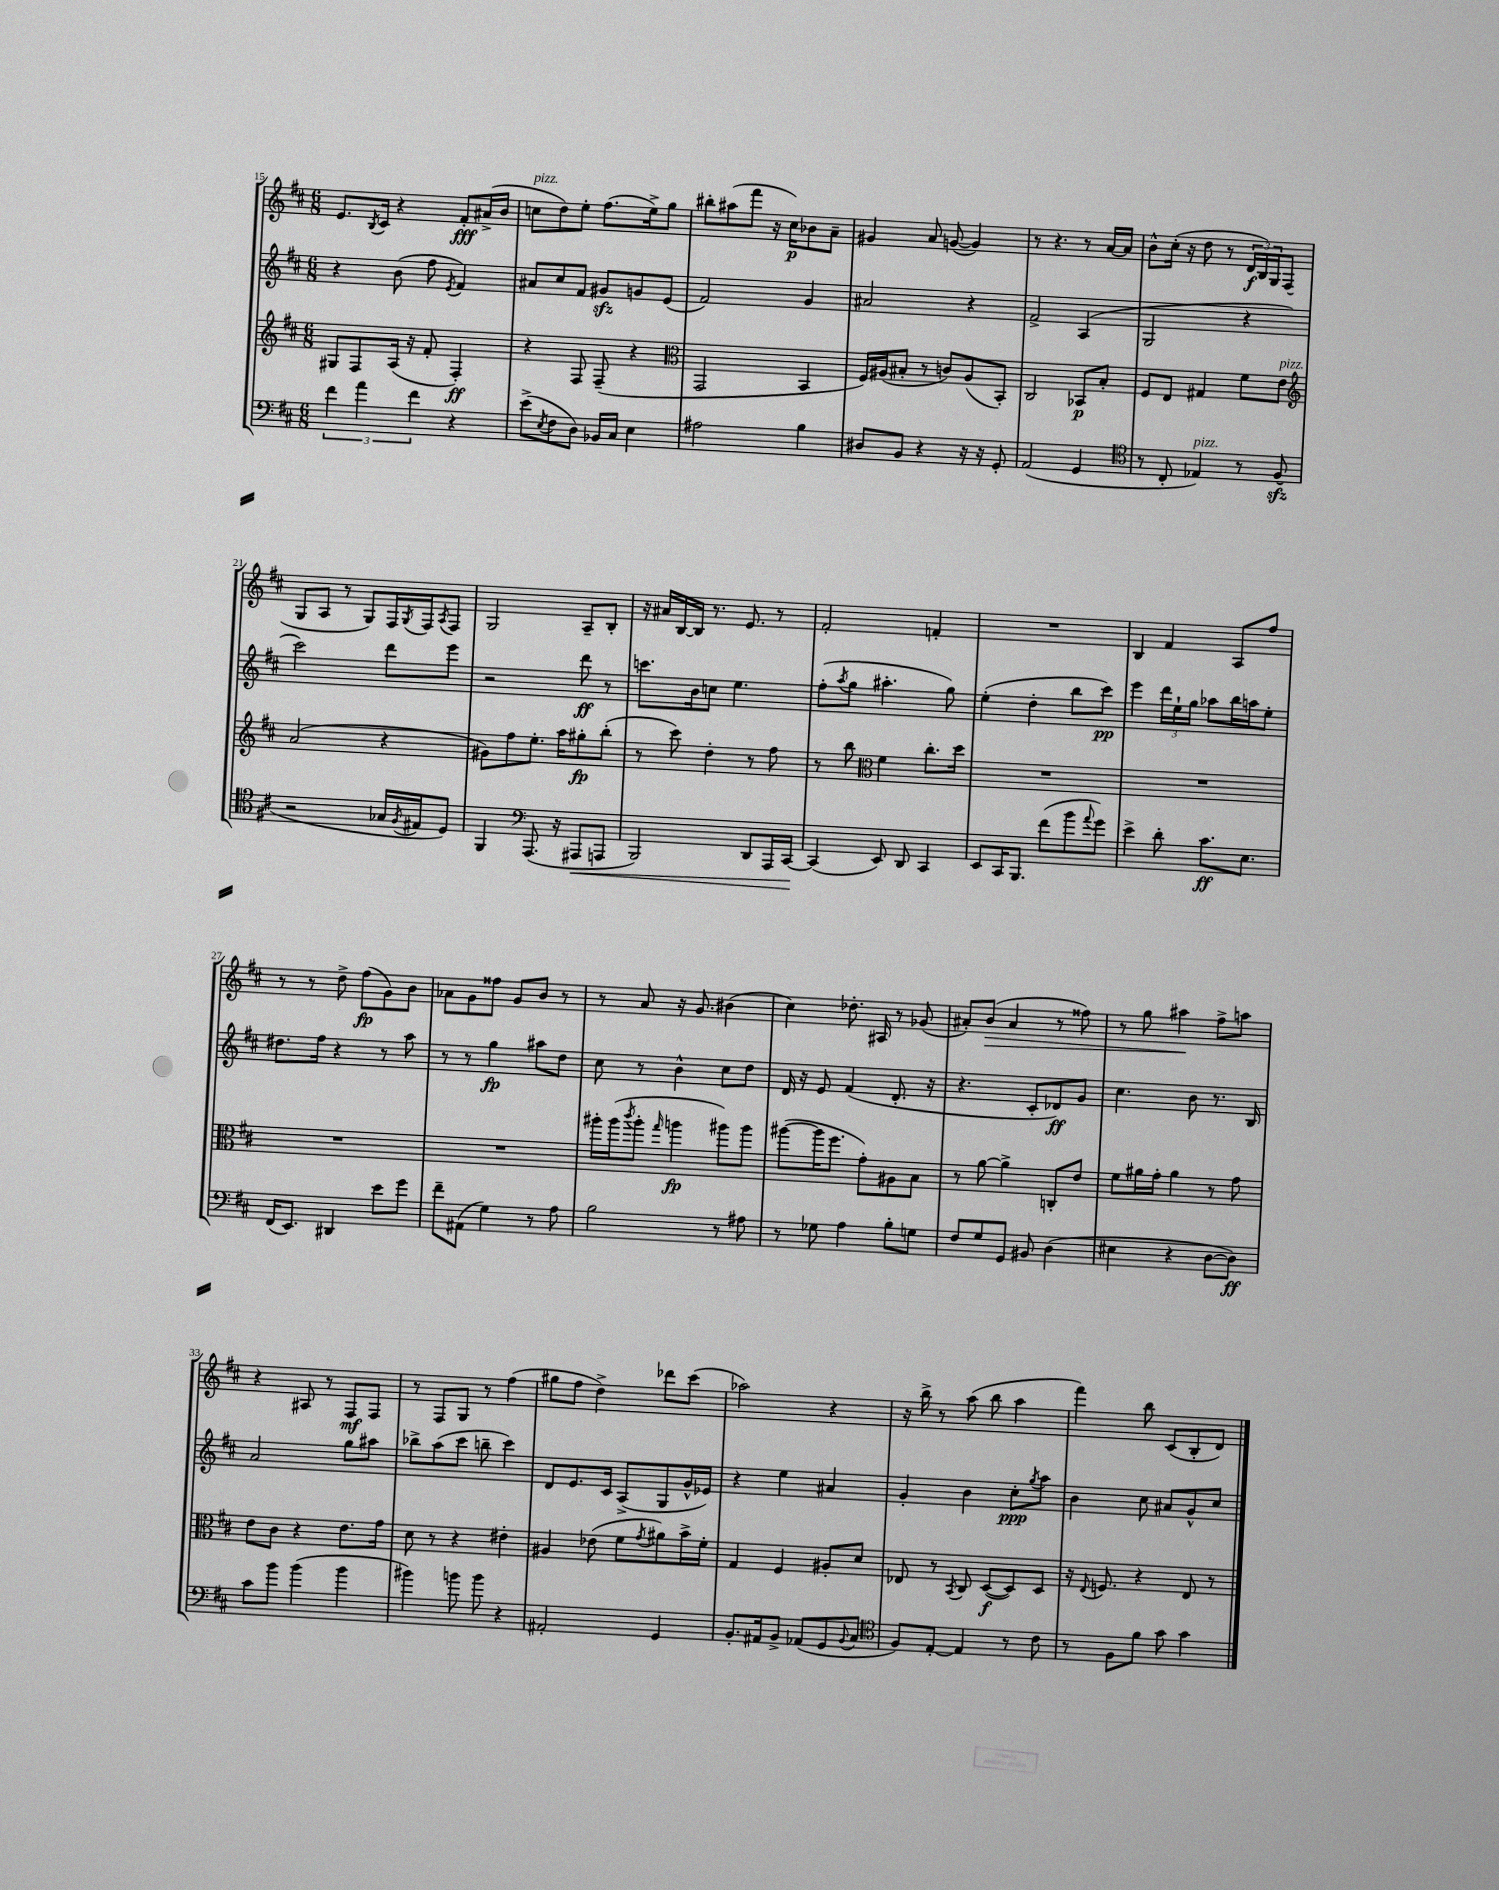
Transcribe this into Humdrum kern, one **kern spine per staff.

**kern	**dynam	**kern	**dynam	**kern	**dynam	**kern	**dynam
*part4	*part4	*part3	*part3	*part2	*part2	*part1	*part1
*staff4	*staff4	*staff3	*staff3	*staff2	*staff2	*staff1	*staff1
*clefF4	*	*clefG2	*	*clefG2	*	*clefG2	*
*k[f#c#]	*	*k[f#c#]	*	*k[f#c#]	*	*k[f#c#]	*
*M6/8	*	*M6/8	*	*M6/8	*	*M6/8	*
=15	=15	=15	=15	=15	=15	=15	=15
6f#\	.	8G#X/L	.	4r	.	8.e/L	.
.	.	8F#/	.	.	.	.	.
6a\	.	.	.	.	.	.	.
.	.	.	.	.	.	8qB/	.
.	.	.	.	.	.	16c#/Jk	.
.	.	(16A/Jk	.	(8b\	.	4r	.
.	.	16r	.	.	.	.	.
6f#\	.	.	.	.	.	.	.
.	.	8f#'/	.	8ff#\	.	.	.
.	.	.	.	8qe/	.	.	.
4r	.	4F#'/)	ff	4f#/)	.	8f#'/L	fff
.	.	.	.	.	.	(16a#X^/L	.
.	.	.	.	.	.	16b/JJ	.
=16	=16	=16	=16	=16	=16	=16	=16
!	!	!	!	!	!	!LO:TX:a:i:t=pizz.	!
(8e^\L	.	4r	.	8a#X/L	.	8ccn\L	.
8qE/	.	.	.	.	.	.	.
8F#\	.	.	.	8cc#/	.	8dd\)	.
8D\J)	.	8F#/	.	8f#/J	.	8ee'\J	.
16BB-X/LL	.	(8F#~/	.	8g#Xzz/L	.	(8.ff#\L	.
16C#/JJ	.	.	.	.	.	.	.
4E\	.	4r	.	8gn/	.	.	.
.	.	.	.	.	.	16ee^\k)	.
.	.	.	.	(8e/J	.	8gg\J	.
=17	=17	=17	=17	=17	=17	=17	=17
*	*	*clefC3	*	*	*	*	*
2A#X\	.	2GG/	.	2f#/)	.	8bb#X'\L	.
.	.	.	.	.	.	(8aa#X\	.
.	.	.	.	.	.	8fff#\J	.
.	.	.	.	.	.	16r	.
.	.	.	.	.	.	16cc#\KL)	p
4B\	.	4BB/	.	4g/	.	8b-X\	.
.	.	.	.	.	.	8a~\J	.
=18	=18	=18	=18	=18	=18	=18	=18
8D#X/L	.	16F#/LL)	.	2a#X/	.	4g#X/	.
.	.	(16A#X/J	.	.	.	.	.
8BB/J	.	8B#X'/J	.	.	.	.	.
4r	.	8r	.	.	.	8a/	.
.	.	8cn/L)	.	.	.	([8gn/	.
16r	.	(8A#/	.	4r	.	4g/])	.
16r	.	.	.	.	.	.	.
8GG'/	.	8BB'/J)	.	.	.	.	.
=19	=19	=19	=19	=19	=19	=19	=19
(2AA/	.	2C#/	.	2f#^/	.	8r	.
.	.	.	.	.	.	4.r	.
4GG/	.	8BB-X/L	p	(4A/	.	8r	.
.	.	8B'/J	.	.	.	[16a/LL	.
.	.	.	.	.	.	16a/JJ]	.
=20	=20	=20	=20	=20	=20	=20	=20
*clefC4	*	*	*	*	*	*	*
8r	.	8F#/L	.	2G/	.	8b^^\L	.
8C#'/	.	8E/J	.	.	.	(16cc#'\Jk	.
.	.	.	.	.	.	16r	.
!LO:TX:a:i:t=pizz.	!	!	!	!	!	!	!
4E-X/)	.	4G#X/	.	.	.	8dd\	.
.	.	.	.	.	.	8r	.
8r	.	8f#\L	.	4r	.	24d/LL	f
.	.	.	.	.	.	24B/)	.
.	.	.	.	.	.	24G/J	.
!	!	!LO:TX:a:i:t=pizz.	!	!	!	!	!
(8F#zz/	.	8e\J	.	.	.	(8F#/J	.
!!LO:LB:g=z
=21	=21	=21	=21	=21	=21	=21	=21
*	*	*clefG2	*	*	*	*	*
2r	.	(2a/	.	2ccc#\)	.	8G/L	.
.	.	.	.	.	.	8A/J	.
.	.	.	.	.	.	8r	.
.	.	.	.	.	.	8G/L)	.
16G-X/LL	.	4r	.	8ddd\L	.	16F#/L	.
8qF#/	.	.	.	.	.	8qG/	.
16E#X/J	.	.	.	.	.	16F#/J	.
.	.	.	.	.	.	8qA/	.
8D/J)	.	.	.	8eee\J	.	8F#/J	.
=22	=22	=22	=22	=22	=22	=22	=22
4FF#/	.	8g#X\L)	.	2r	.	2G/	.
.	.	8ff#\	.	.	.	.	.
*clefF4	*	*	*	*	*	*	*
(8.AAA/	.	8.ee'\J	.	.	.	.	.
16r	.	16aa\KL	.	.	.	.	.
!	!LO:HP:b	!	!	!	!	!	!
8AAA#X/L	<	8gg#X'\	fp	8ddd\	ff	8A~/L	.
8AAAn/J	.	(8bb'\J	.	8r	.	8B'/J	.
=23	=23	=23	=23	=23	=23	=23	=23
2BBB/)	.	8r	.	8.cccn\L	.	16r	.
.	.	.	.	.	.	16a#X/LL	.
.	.	8ccc#\)	.	.	.	[16B/	.
.	.	.	.	16b\k	.	16B/JJ]	.
.	.	4dd'\	.	8ccn\J	.	8.r	.
.	.	.	.	4.ee\	.	.	.
.	.	.	.	.	.	8.e/	.
8DD/L	.	8r	.	.	.	.	.
16AAA/L	.	8ff#\	.	.	.	8r	.
[16CC#/JJ	.	.	.	.	.	.	.
.	[	.	.	.	.	.	.
=24	=24	=24	=24	=24	=24	=24	=24
(4CC#/]	.	8r	.	(8ff#'\L	.	2f#'/	.
.	.	.	.	8qaa/	.	.	.
.	.	8bb\	.	8gg\J	.	.	.
*	*	*clefC3	*	*	*	*	*
8EE/)	.	4f#\	.	4.aa#X'\	.	.	.
8DD/	.	.	.	.	.	.	.
4CC#/	.	8.cc#'\L	.	.	.	4fn'/	.
.	.	.	.	8gg\)	.	.	.
.	.	16dd\Jk	.	.	.	.	.
=25	=25	=25	=25	=25	=25	=25	=25
8EE/L	.	2.r	.	(4ee'\	.	2.r	.
16CC#/K	.	.	.	.	.	.	.
8.BBB/J	.	.	.	.	.	.	.
.	.	.	.	4dd'\	.	.	.
(8f#\L	.	.	.	.	.	.	.
8b\	.	.	.	8bb\L	.	.	.
8qqa/	.	.	.	.	.	.	.
8g\J)	.	.	.	8ccc#\J)	pp	.	.
=26	=26	=26	=26	=26	=26	=26	=26
4e^\	.	2.r	.	4eee\	.	4B/	.
8d'\	.	.	.	24ddd\LL	.	4f#/	.
.	.	.	.	24ee`\	.	.	.
.	.	.	.	24gg\JJ	.	.	.
8.c#\L	ff	.	.	8aa-X\L	.	.	.
.	.	.	.	16bb\L	.	8A/L	.
8.E\J	.	.	.	16aan\J	.	.	.
.	.	.	.	8ee'\J	.	8ff#/J	.
!!LO:LB:g=z
=27	=27	=27	=27	=27	=27	=27	=27
(16FF#/KL	.	2.r	.	8.dd#X\L	.	8r	.
8.EE/J)	.	.	.	.	.	.	.
.	.	.	.	.	.	8r	.
.	.	.	.	16ff#\Jk	.	.	.
4DD#X/	.	.	.	4r	.	8dd^\	.
.	.	.	.	.	.	(8ff#\L	fp
8e\L	.	.	.	8r	.	8g\)	.
8g\J	.	.	.	8aa\	.	8b\J	.
=28	=28	=28	=28	=28	=28	=28	=28
8f#~\L	.	2.r	.	8r	.	8a-X\L	.
(8AA#X\J	.	.	.	8r	.	8g\	.
4G\)	.	.	.	4gg\	fp	8ff##X\J	.
.	.	.	.	.	.	8g/L	.
8r	.	.	.	8aa#X\L	.	8b/J	.
8A\	.	.	.	8dd\J	.	8r	.
=29	=29	=29	=29	=29	=29	=29	=29
2B\	.	16aa#X'\LL	.	8cc#\	.	8r	.
.	.	(16aa#\J	.	.	.	.	.
.	.	8qccc#/	.	.	.	.	.
.	.	8aa#'\J	.	8r	.	8a/	.
.	.	16qqgg/	.	.	.	.	.
.	.	4aan\	fp	4b^^\	.	16r	.
.	.	.	.	.	.	8.g/	.
8r	.	8aa#X\L)	.	8cc#\L	.	(4b#X\	.
8A#X\	.	8aa#\J	.	8dd\J	.	.	.
=30	=30	=30	=30	=30	=30	=30	=30
8r	.	([8aa#X\L	.	16d/	.	4cc#\)	.
.	.	.	.	16r	.	.	.
8G-X\	.	16aa#\K]	.	8e/	.	.	.
.	.	8.ff#\J	.	.	.	.	.
4A\	.	.	.	(4f#/	.	8.dd-X'\	.
.	.	8g'\L)	.	.	.	.	.
.	.	.	.	.	.	16A#X/	.
8B'\L	.	8A#X\	.	8.d'/	.	8r	.
8Gn\J	.	8B\J	.	.	.	(8g-X/	.
.	.	.	.	16r	.	.	.
=31	=31	=31	=31	=31	=31	=31	=31
8F#/L	.	8r	.	4.r	.	8a#X'/L)	.
!	!	!	!	!	!	!	!LO:HP:b
8G/	.	[8a\	.	.	.	(8b/J	>
8GG/J	.	4a^\]	.	.	.	4a#/	.
8BB#X/	.	.	.	8c#'/L	.	.	.
(4D\	.	8Cn'/L	.	8d-X/)	ff	8r	.
.	.	8e/J	.	8g/J	.	8ff##X\)	.
=32	=32	=32	=32	=32	=32	=32	=32
4E#X\	.	8f#\L	.	4.cc#\	.	8r	.
.	.	16a#X\L	.	.	.	8gg\	.
.	.	16g'\JJ	.	.	.	.	.
4r	.	4a#\	.	.	.	4aa#X\	.
.	.	.	.	8b\	.	.	.
[8D\L	.	8r	.	8.r	.	8ff#^\L	]
8D\J])	ff	8g\	.	.	.	8aan\J	.
.	.	.	.	16B/	.	.	.
!!LO:LB:g=z
=33	=33	=33	=33	=33	=33	=33	=33
8c#\L	.	8e\L	.	2a/	.	4r	.
8b\J	.	8c#\J	.	.	.	.	.
(4b\	.	4r	.	.	.	8A#X/	.
.	.	.	.	.	.	8r	.
4b\	.	8.e\L	.	8gg\L	.	8F#/L	mf
.	.	.	.	8aa#X\J	.	8F#/J	.
.	.	16g\Jk	.	.	.	.	.
=34	=34	=34	=34	=34	=34	=34	=34
4b#X\)	.	8d\	.	8bb-X^\L	.	8r	.
.	.	8r	.	(8aa\	.	8F#/L	.
8bn\	.	4r	.	8ccc#\J	.	8G/J	.
8b\	.	.	.	8bbn~\	.	8r	.
4r	.	4e#X'\	.	4ccc#\)	.	(4ff#\	.
=35	=35	=35	=35	=35	=35	=35	=35
2AA#X'/	.	4A#X/	.	8d/L	.	8gg#X\L	.
.	.	.	.	8.e/	.	8ff#\J	.
.	.	(8e-X\	.	.	.	4dd^\)	.
.	.	.	.	16c#/Jk	.	.	.
.	.	8f#\L	.	(8A^/L	.	.	.
.	.	8qg/	.	.	.	.	.
4GG/	.	8a#X\)	.	8G/	.	8ddd-X\L	.
.	.	16b^\L	.	16g^^/L	.	(8ccc#\J	.
.	.	16f#'\JJ	.	16e-X/JJ)	.	.	.
=36	=36	=36	=36	=36	=36	=36	=36
8.BB'/L	.	4G/	.	4r	.	2aa-X\)	.
16AA#X/k	.	.	.	.	.	.	.
8BB^/J	.	4F#/	.	4ee\	.	.	.
(8AA-X/L	.	.	.	.	.	.	.
8GG/	.	8A#X'/L	.	4a#X/	.	4r	.
8qqBB/	.	.	.	.	.	.	.
8C#/J	.	8d/J	.	.	.	.	.
=37	=37	=37	=37	=37	=37	=37	=37
*clefC4	*	*	*	*	*	*	*
8F#/L)	.	8E-X/	.	4g'/	.	16r	.
.	.	.	.	.	.	16bb^\	.
[8E'/J	.	8r	.	.	.	8r	.
.	.	8qBB/	.	.	.	.	.
4E/]	.	8C#/	.	4b\	.	(8aa\	.
.	.	([8D/L	f	.	.	8bb\	.
8r	.	8D/])	.	8cc#'\L	ppp	4aa\	.
.	.	.	.	8qgg/	.	.	.
8c#\	.	8D/J	.	8aa\J	.	.	.
=38	=38	=38	=38	=38	=38	=38	=38
8r	.	16r	.	4b\	.	4fff#\)	.
.	.	8qqE/	.	.	.	.	.
.	.	8.Fn/	.	.	.	.	.
8F#\L	.	.	.	.	.	.	.
8f#\J	.	4r	.	8cc#\	.	8bb\	.
8g\	.	.	.	8a#X/L	.	(8c#/L	.
4g\	.	8E/	.	8g^^/	.	8B'/	.
.	.	8r	.	8cc#/J	.	8d/J)	.
==	==	==	==	==	==	==	==
*-	*-	*-	*-	*-	*-	*-	*-
